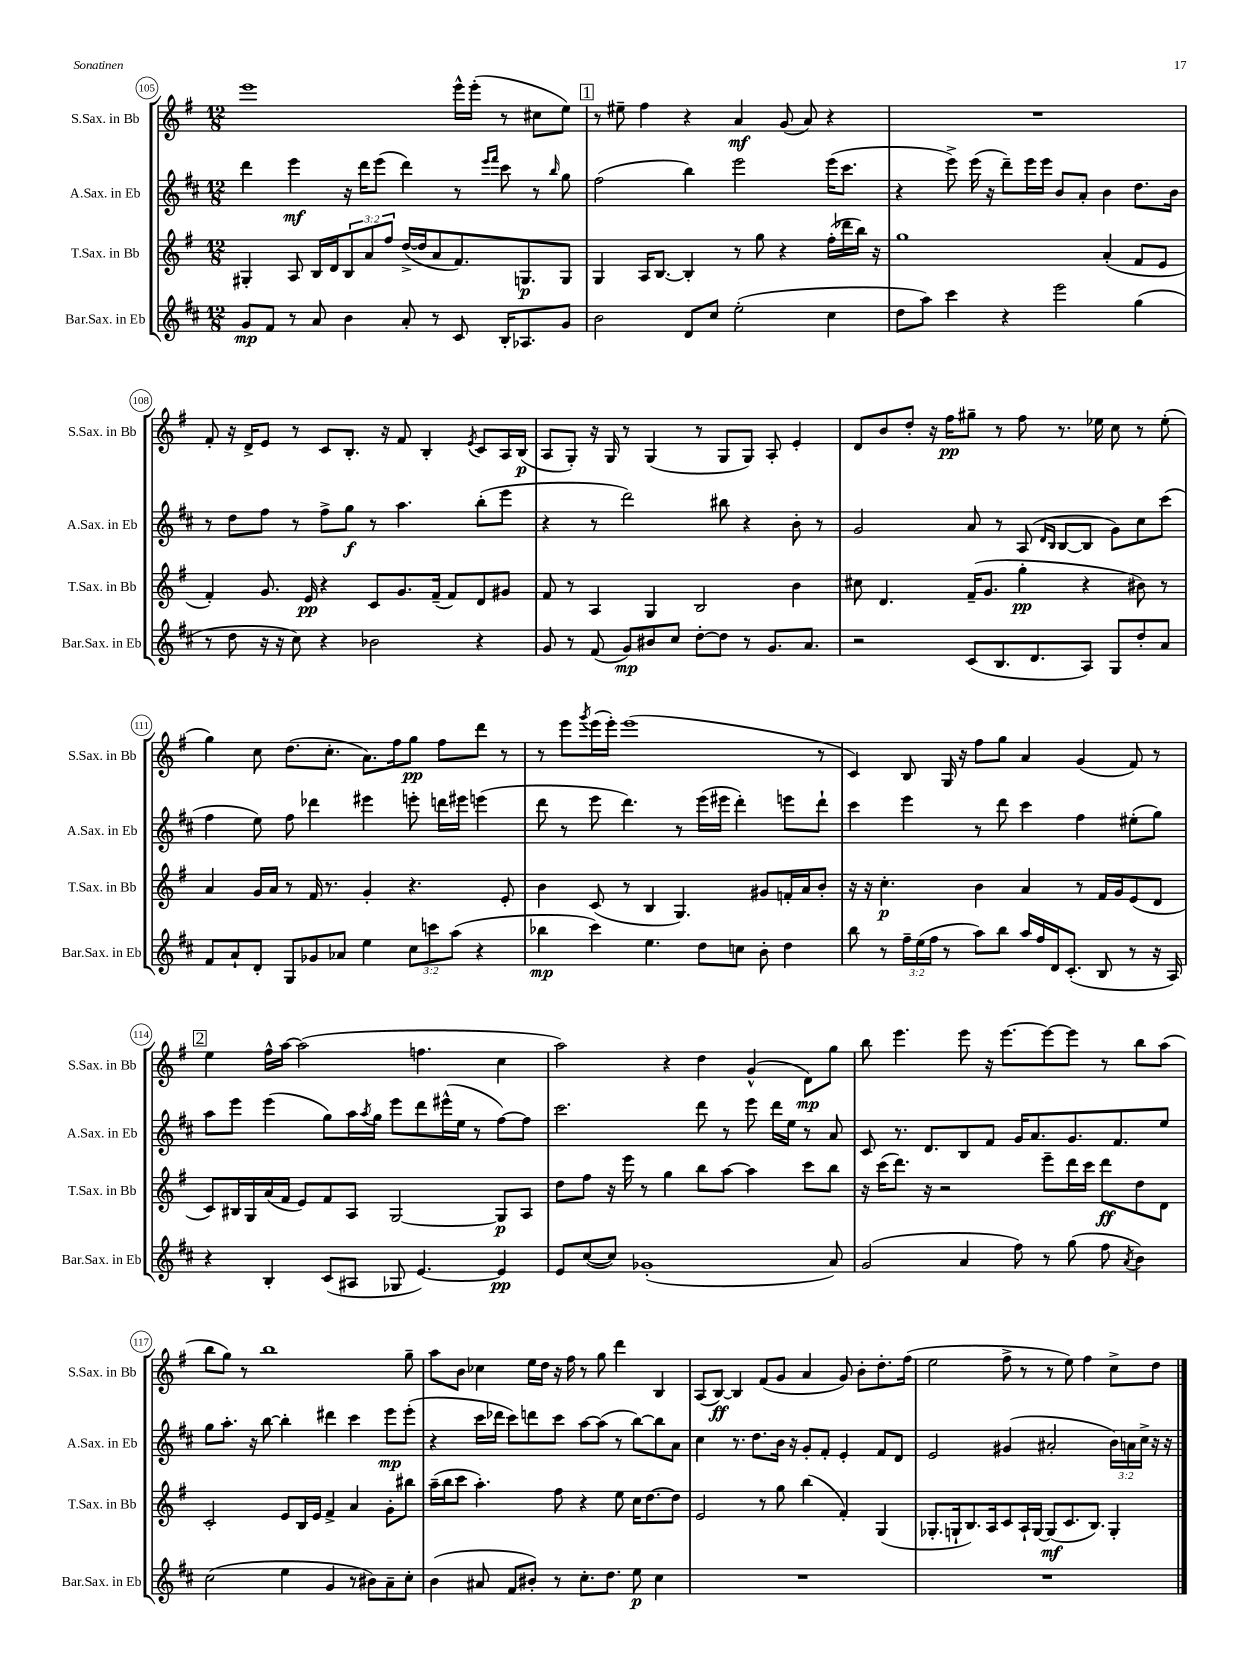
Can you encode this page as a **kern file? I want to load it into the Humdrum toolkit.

**kern	**kern	**kern	**kern
*staff4	*staff3	*staff2	*staff1
*clefG2	*clefG2	*clefG2	*clefG2
*k[f#c#]	*k[f#]	*k[f#c#]	*k[f#]
*M12/8	*M12/8	*M12/8	*M12/8
8g	4G#'	4ddd	1eee
8f#	.	.	.
8r	8A	4eee	.
8a	16B	.	.
.	16d	.	.
4b	12B	16r	.
.	.	16ddd	.
.	12a	.	.
.	.	(8eee	.
.	12ff#	.	.
8a'	([16dd^	4ddd)	.
.	16dd]	.	.
8r	8a	.	.
8c#	8.f#)	8r	16eee^^
.	.	.	(16eee'
.	.	16qqeee	.
.	.	16qqfff#	.
16B'	.	8ccc#	8r
8.A-	8.G	.	.
.	.	8r	8cc#
.	.	16qqbb	.
8g	8G	8gg	8ee)
=	=	=	=
2b	4G	(2ff#	8r
.	.	.	8ee#~
.	16A	.	4ff#
.	[8.B	.	.
8d	4B']	4bb)	4r
8cc#	.	.	.
(2ee'	8r	2eee	4a
.	8gg	.	.
.	4r	.	(8g
.	.	.	8a)
4cc#	(16ff#'	(16eee	4r
.	16ddd-	8.ccc#	.
.	16bb)	.	.
.	16r	.	.
=	=	=	=
8dd	1gg	4r	1.r
8aa)	.	.	.
4ccc#	.	8eee^)	.
.	.	(16eee	.
.	.	16r	.
4r	.	8ddd~)	.
.	.	16eee	.
.	.	16eee	.
2eee	.	8b	.
.	.	8a'	.
.	(4a'	4b	.
(4gg	8f#	8.dd	.
.	8e	.	.
.	.	16b	.
=	=	=	=
8r	4f#')	8r	8f#'
8dd	.	8dd	16r
.	.	.	16d^
16r	8.g	8ff#	8e
16r	.	.	.
8cc#)	.	8r	8r
.	16e	.	.
4r	4r	8ff#^	8c
.	.	8gg	8.B'
2b-	8c	8r	.
.	.	.	16r
.	8.g	4.aa	8f#
.	.	.	4B'
.	(16f#~	.	.
.	8f#)	.	.
.	.	.	8qe
4r	8d	(8bb'	8c
.	8g#	8eee	16A
.	.	.	(16B
=	=	=	=
8g	8f#	4r	8A
8r	8r	.	8G')
(8f#	4A	8r	16r
.	.	.	16G
8g)	.	2ddd)	8r
8b#	4G	.	(4G
8cc#	.	.	.
[8dd'	2B	.	8r
8dd]	.	8bb#	8G
8r	.	4r	8G)
8.g	.	.	8A'
.	4b	8b'	4e'
8.a	.	.	.
.	.	8r	.
=	=	=	=
2r	8cc#	2g	8d
.	4.d	.	8b
.	.	.	8dd'
.	.	.	16r
.	.	.	16ff#
(8c#	(16f#~	8a	8gg#~
.	8.g	.	.
8.B	.	8r	8r
.	4gg'	(8A	8ff#
8.d	.	.	.
.	.	16qqd	.
.	.	16qqB	.
.	.	[8B	8.r
8A)	4r	8B]	.
.	.	.	16ee-
8G	.	8g)	8cc
8dd'	8b#)	8cc#	8r
8a	8r	(8ccc#	(8ee-'
=	=	=	=
8f#	4a	4ff#	4gg)
8a`	.	.	.
8d'	16g	8ee)	8cc
.	16a	.	.
8G	8r	8ff#	(8.dd
8g-	16f#	4ddd-	.
.	8.r	.	8.cc'
8a-	.	.	.
4ee	4g'	4eee#	8.a)
.	.	.	16ff#
12cc#	4.r	8eee'	8gg
12ccc	.	.	.
.	.	16ddd	8ff#
(12aa	.	.	.
.	.	16eee#	.
4r	.	(4eee	8ddd
.	8e'	.	8r
=	=	=	=
4bb-	4b	8ddd	8r
.	.	8r	8eee
.	.	.	8qggg
4ccc#)	(8c	8eee	(16eee
.	.	.	16eee')
.	8r	4.ddd)	(1eee
4.ee	4B	.	.
.	4.G)	8r	.
8dd	.	(16eee	.
.	.	16eee#	.
8cc	.	4ddd')	.
8b'	8g#	.	.
4dd	16f'	8eee	.
.	16a	.	.
.	8b'	8ddd`	8r
=	=	=	=
8bb	16r	4ccc#	4c)
.	16r	.	.
8r	4.cc'	.	.
24ff#~	.	4eee	8B
(24ee	.	.	.
24ff#	.	.	.
8r	.	.	16G
.	.	.	16r
8aa)	4b	8r	8ff#
8bb	.	8ddd	8gg
16aa	4a	4ccc#	4a
16ff#	.	.	.
16d	.	.	.
(8.c#'	.	.	.
.	8r	4ff#	(4g
8B	16f#	.	.
.	16g	.	.
8r	(8e	(8ee#'	8f#)
16r	8d	8gg)	8r
16A)	.	.	.
=	=	=	=
4r	8c)	8aa	4ee
.	16B#	8eee	.
.	16G	.	.
4B'	(16a	(4eee	16ff#^^
.	16f#	.	[16aa
.	8e)	.	(2aa]
(8c#	8f#	8gg)	.
8A#	8A	16aa	.
.	.	8qaa	.
.	.	16gg	.
8G-	[2G	8eee	.
[4.e)	.	8ddd	4.ff
.	.	(16eee#^^	.
.	.	16ee	.
.	.	8r	.
4e]	8G]	[8ff#)	4cc
.	8A	8ff#]	.
=	=	=	=
8e	8dd	2.ccc#	2aa)
([8cc#	8ff#	.	.
8cc#])	16r	.	.
.	16eee	.	.
(1g-'	8r	.	.
.	4gg	.	4r
.	8bb	8ddd	4dd
.	[8aa	8r	.
.	4aa]	8eee	(4g^^
.	.	16ddd	.
.	.	16ee	.
.	8ccc	8r	8d)
8a)	8bb	8a	8gg
=	=	=	=
(2g	16r	8c#	8bb
.	(16ccc	.	.
.	8.ddd)	8.r	4.eee
.	16r	8.d	.
.	2r	.	.
4a	.	8B	8eee
.	.	8f#	16r
.	.	.	[8.eee
8ff#)	.	16g	.
.	.	8.a	.
8r	8eee~	.	8eee_
(8gg	16ddd	8.g	8eee]
.	16ccc	.	.
8ff#	8ddd	.	8r
.	.	8.f#	.
8qa	.	.	.
4b)	8dd	.	8bb
.	8d	8ee	(8aa
=	=	=	=
(2cc#	2c'	8gg	8bb
.	.	8.aa'	8gg)
.	.	.	8r
.	.	16r	.
.	.	[8bb	1bb
4ee	8e	4bb']	.
.	16B	.	.
.	16e	.	.
4g	4f#^	4ddd#	.
8r	4a	4ccc#	.
8b#)	.	.	.
8a~	8g'	8eee	.
8cc#'	8bb#	(8eee'	8gg~
=	=	=	=
(4b	(16aa~	4r	8aa
.	16bb	.	.
.	8ccc	.	8b
8a#	4.aa')	16ccc#	4cc-
.	.	16ddd-	.
8f#	.	8ccc#)	.
8b#')	.	8ddd	16ee
.	.	.	16dd
8r	8ff#	8ccc#	16r
.	.	.	16ff#
8.cc#'	4r	[8aa	8r
.	.	(8aa]	8gg
8.dd	.	.	.
.	8ee	8r	4ddd
8ee	16cc	[8bb)	.
.	[8.dd	.	.
4cc#	.	8bb]	4B
.	8dd]	8a	.
=	=	=	=
1.r	2e	4cc#	(8A
.	.	.	[8B)
.	.	8.r	4B]
.	.	8.dd	.
.	8r	.	(8f#
.	8gg	16b	8g
.	.	16r	.
.	(4bb	8g'	4a
.	.	8f#'	.
.	4f#')	4e'	8g)
.	.	.	8b'
.	(4G	8f#	8.dd'
.	.	8d	.
.	.	.	(16ff#
=	=	=	=
1.r	8.G-'	2e	2ee
.	16G`	.	.
.	8.B)	.	.
.	16A	.	.
.	8c	(4g#	8ff#^
.	16A`	.	8r
.	[16G	.	.
.	(8G]	2a#'	8r
.	8.c	.	8ee)
.	.	.	4ff#
.	8.B)	.	.
.	4G'	24b)	8cc^
.	.	24a	.
.	.	24cc#^	.
.	.	16r	8dd
.	.	16r	.
==	==	==	==
*-	*-	*-	*-
